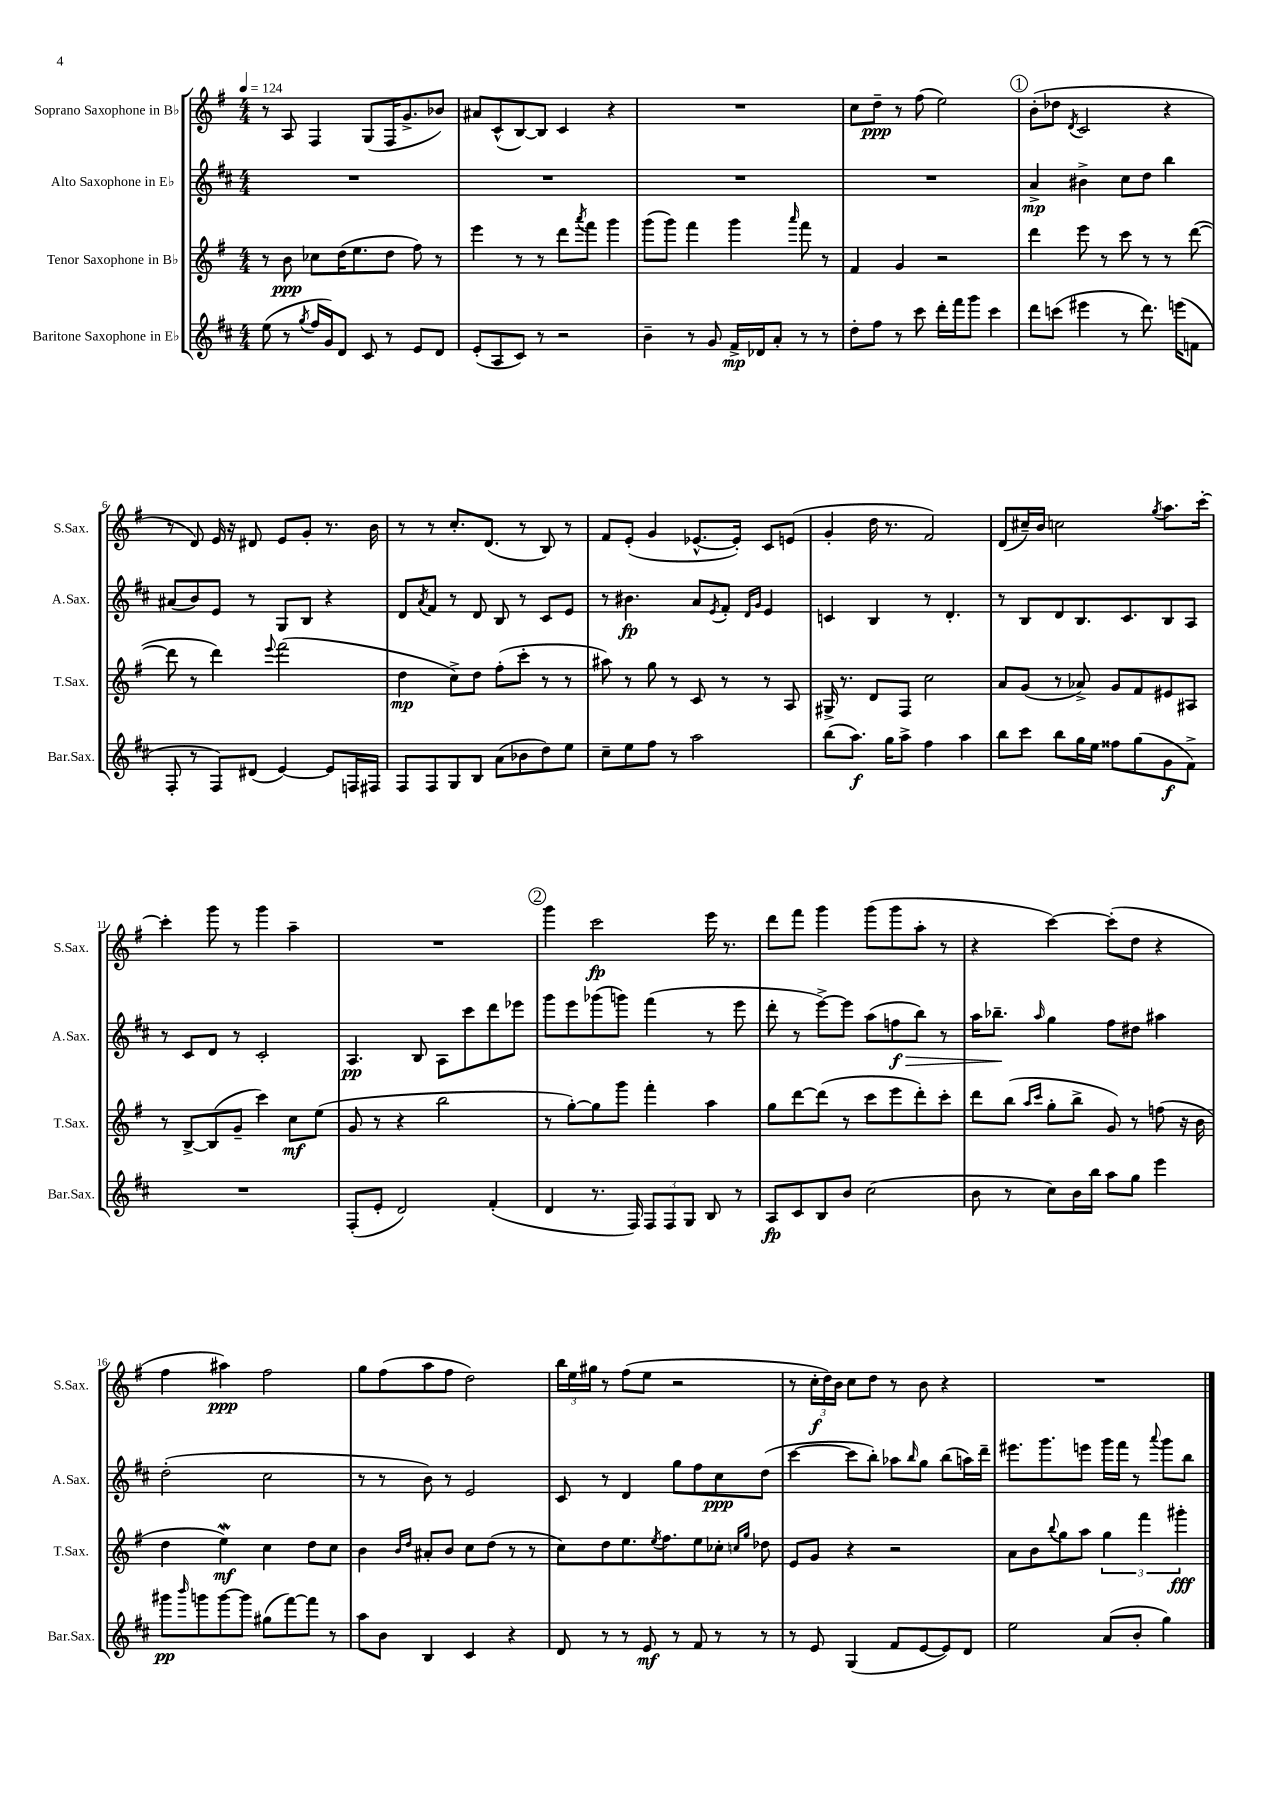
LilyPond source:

<<
\new StaffGroup <<
\new Staff = "s0" \with { instrumentName = "Soprano Saxophone in Bb" shortInstrumentName = "S.Sax." } {
    \clef treble \key g \major \numericTimeSignature \time 4/4 \tempo 4 = 124
    r8 a8 fis4 g8( fis16 g'8.-> bes'8) |
    ais'8 c'8-^( b8~) b8 c'4 r4 |
    R1 |
    c''8 d''8--\ppp r8 fis''8( e''2) |
    \mark \markup { \circle "1" } b'8-.( des''8 \acciaccatura { d'8 } c'2 r4 |
    r8 d'8) e'16 r16 dis'8 e'8 g'8-. r8. b'16 |
    r8 r8 c''8.-. d'8.( r8 b8) r8 |
    fis'8 e'8-.( g'4 ees'8.~-^ ees'16-.) c'8 e'8( |
    g'4-. d''16 r8. fis'2) |
    d'8( cis''16--) b'16 c''2 \acciaccatura { g''8 } a''8. c'''16~-. |
    c'''4-. g'''8 r8 g'''4 a''4-- |
    R1 |
    \mark \markup { \circle "2" } g'''4 c'''2\fp e'''16 r8. |
    d'''8 fis'''8 g'''4 g'''8( g'''8 a''8-. r8 |
    r4 c'''4~) c'''8-.( d''8 r4 |
    fis''4 ais''4\ppp) fis''2 |
    g''8 fis''8( a''8 fis''8 d''2) |
    \tuplet 3/2 { b''16 e''16 gis''16 } r8 fis''8( e''8 r2 |
    r8 \tuplet 3/2 { c''16-.\f d''16) b'16 } c''8 d''8 r8 b'8 r4 |
    R1 \bar "|." |
}
\new Staff = "s1" \with { instrumentName = "Alto Saxophone in Eb" shortInstrumentName = "A.Sax." } {
    \clef treble \key d \major \numericTimeSignature \time 4/4
    R1 |
    R1 |
    R1 |
    R1 |
    \mark \markup { \circle "1" } a'4->\mp bis'4-> cis''8 d''8 b''4 |
    ais'8( b'8) e'8 r8 g8 b8 r4 |
    d'8 \acciaccatura { a'8 } fis'8 r8 d'8 b8 r8 cis'8 e'8 |
    r8 bis'4.\fp a'8 \acciaccatura { e'8 } fis'8-. \grace { d'16 g'16 } e'4 |
    c'4 b4 r8 d'4.-. |
    r8 b8 d'8 b8. cis'8. b8 a8 |
    r8 cis'8 d'8 r8 cis'2-. |
    a4.\pp b8 a8 cis'''8 d'''8 ees'''8 |
    \mark \markup { \circle "2" } g'''8 e'''8 ges'''8( g'''8) fis'''4( r8 e'''8 |
    d'''8-. r8 e'''8~->) e'''8 a''8( f''8\f\> b''8) r8 |
    a''16 bes''8.--\! \grace { a''16 } g''4 fis''8 dis''8 ais''4 |
    d''2-.( cis''2 |
    r8 r8 b'8) r8 e'2 |
    cis'8 r8 d'4 g''8 fis''8 cis''8\ppp d''8( |
    cis'''4~ cis'''8 b''8-.) aes''8 \grace { b''16 } g''8 b''8( a''16) d'''16-- |
    eis'''8. g'''8. e'''8 g'''16 fis'''16 r8 \appoggiatura { a'''8 } g'''8 b''8 \bar "|." |
}
\new Staff = "s2" \with { instrumentName = "Tenor Saxophone in Bb" shortInstrumentName = "T.Sax." } {
    \clef treble \key g \major \numericTimeSignature \time 4/4
    r8 b'8\ppp ces''8 d''16( e''8. d''8 fis''8) r8 |
    e'''4 r8 r8 d'''8 \acciaccatura { a'''8 } fis'''8 g'''4 |
    g'''8( g'''8) fis'''4 g'''4 \grace { a'''16 } fis'''8 r8 |
    fis'4 g'4 r2 |
    \mark \markup { \circle "1" } d'''4 e'''8 r8 c'''8 r8 r8 d'''8~( |
    d'''8 r8 d'''4) \appoggiatura { e'''8 } fis'''2( |
    d''4\mp c''8->) d''8 fis''8-.( c'''8-. r8 r8 |
    ais''8) r8 g''8 r8 c'8 r8 r8 a8 |
    gis16-> r8. d'8 fis8 c''2 |
    a'8 g'8( r8 aes'8->) g'8 fis'8 eis'8 ais8 |
    r8 b8~-> b8( g'8-- c'''4) c''8\mf e''8( |
    g'8 r8 r4 b''2 |
    \mark \markup { \circle "2" } r8 g''8~-.) g''8 g'''8 fis'''4-. a''4 |
    g''8 d'''8~ d'''8( r8 c'''8 e'''8 d'''8-.) c'''8-. |
    d'''8 b''8( \grace { a''16 c'''16 } g''8-. b''8-> g'8) r8 f''8( r16 b'16 |
    d''4 e''4\mordent\mf) c''4 d''8 c''8 |
    b'4 \grace { b'16 d''16 } ais'8-. b'8 c''8 d''8( r8 r8 |
    c''8) d''8 e''8. \acciaccatura { e''8 } fis''8. e''8 ces''8-. \grace { c''16 g''16 } des''8 |
    e'8 g'8 r4 r2 |
    a'8 b'8 \appoggiatura { b''8 } g''8 a''8 \tuplet 3/2 { g''4 fis'''4 gis'''4-.\fff } \bar "|." |
}
\new Staff = "s3" \with { instrumentName = "Baritone Saxophone in Eb" shortInstrumentName = "Bar.Sax." } {
    \clef treble \key d \major \numericTimeSignature \time 4/4
    e''8( r8 \acciaccatura { g''8 } fis''16 g'16) d'8 cis'8 r8 e'8 d'8 |
    e'8-.( a8 cis'8) r8 r2 |
    b'4-- r8 g'8 fis'16->\mp des'16 a'8-. r8 r8 |
    d''8-. fis''8 r8 cis'''8 d'''16-. fis'''16 g'''8 cis'''4 |
    \mark \markup { \circle "1" } d'''8 c'''8( eis'''4 r8 d'''8.) e'''16( f'8 |
    fis8-. r8 fis8) dis'8( e'4~) e'8 f16 fis16 |
    fis8 fis8 g8 b8 a'8( bes'8 d''8) e''8 |
    cis''8-- e''8 fis''8 r8 a''2 |
    b''8( a''8.\f) g''16 a''8-> fis''4 a''4 |
    b''8 cis'''8 b''8 g''16 e''16 fisis''8 g''8( g'8\f fis'8->) |
    R1 |
    fis8-.( e'8-. d'2) fis'4-.( |
    \mark \markup { \circle "2" } d'4 r8. fis16) \tuplet 3/2 { fis8 fis8 g8 } b8 r8 |
    a8\fp cis'8 b8 b'8 cis''2( |
    b'8 r8 cis''8) b'16 b''16 a''8 g''8 e'''4 |
    gis'''8\pp \grace { b'''16 } g'''8 g'''8~ g'''8 gis''8( fis'''8~) fis'''8 r8 |
    a''8 b'8 b4 cis'4 r4 |
    d'8 r8 r8 e'8\mf r8 fis'8 r8 r8 |
    r8 e'8 g4( fis'8 e'8~ e'8) d'8 |
    e''2 a'8( b'8-. g''4) \bar "|." |
}
>>
>>
